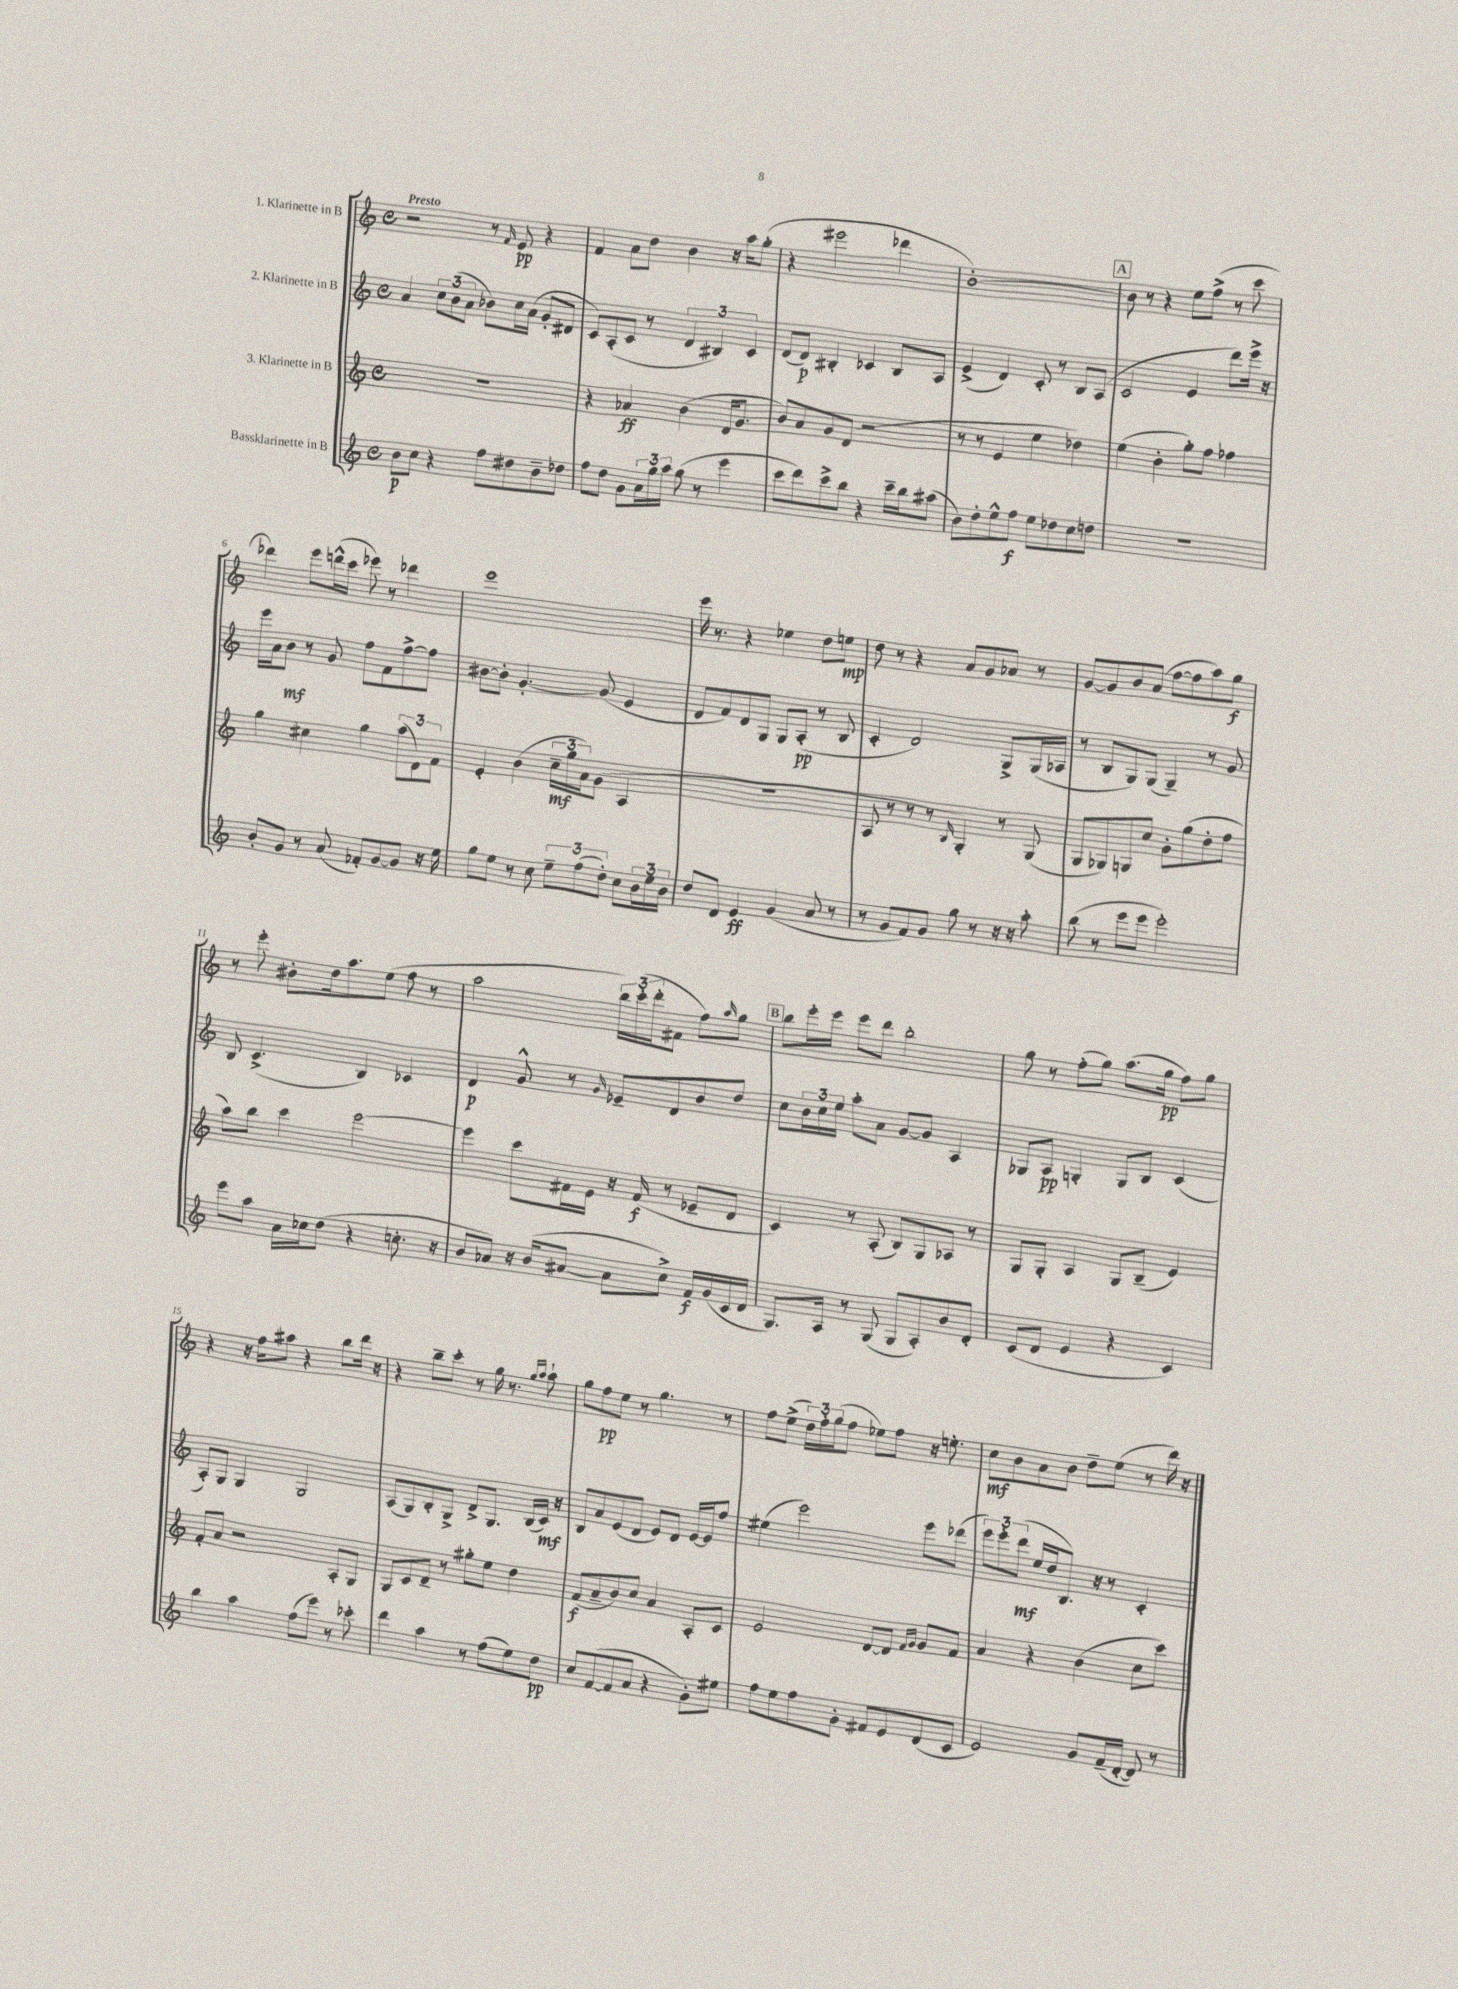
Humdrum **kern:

**kern	**kern	**kern	**kern
*staff4	*staff3	*staff2	*staff1
*clefG2	*clefG2	*clefG2	*clefG2
*k[]	*k[]	*k[]	*k[]
*M4/4	*M4/4	*M4/4	*M4/4
*met(c)	*met(c)	*met(c)	*met(c)
8b	1r	4a	2r
8cc	.	.	.
4r	.	12cc	.
.	.	(12b	.
.	.	12a	.
8ff	.	8b-)	8r
.	.	.	16qqf
8dd#	.	16cc	8e
.	.	(16a	.
8b~	.	8g'	4r
8dd-	.	8d#	.
=	=	=	=
8ff	4r	8c)	4f
8dd	.	(8A'	.
8g	4a-	8c	8a
24a	.	8r	8dd
24gg	.	.	.
24aa	.	.	.
(8gg	(4b	6d	4b
8r	.	.	.
.	.	6B#)	.
4eee	16d	.	16r
.	8.g	.	16aa
.	.	6c	.
.	.	.	(8gg'
=	=	=	=
8ccc	8b)	(8d	4r
8ddd)	8a	8d)	.
8ccc^	8g	4B#'	2eee#
8bb	(8d	.	.
4r	2r	4c-	.
16ccc~	.	8B#	4ddd-
16bb	.	.	.
(8aa#	.	8A	.
=	=	=	=
8b)	8r	(4e^	[1b')
8dd'	8r	.	.
8ee^^	4e	4d)	.
8ff	.	.	.
8ee	4ee	8c'	.
8dd-	.	8r	.
8cc	4dd-)	8B	.
8dd	.	(8A	.
=	=	=	=
1r	(4ee	2c	8b]
.	.	.	8r
.	4b'	.	4r
.	8gg')	4e	8ee
.	8ff	.	(8ff^
.	4ff-	8ddd)	8r
.	.	16eee^	8ccc
.	.	16r	.
=	=	=	=
8b'	4gg	16eee	4ddd-)
.	.	16a	.
8g	.	8b	.
8r	4cc#	8r	8eee
(8a	.	8g	(16ddd^^
.	.	.	16ccc
8f-')	4gg	8ff	8eee-)
[8g	.	8f	8r
8g]	(12aa	[8ff^	4ddd-
.	12d)	.	.
16r	.	8ff]	.
.	12f	.	.
16ee	.	.	.
=	=	=	=
8gg	4e'	[8b#	1eee
8ee	.	8b#']	.
8r	(4b	[4.g'	.
8cc	.	.	.
12ee~	24cc~	.	.
.	24gg	.	.
(12ff	24a)	.	.
.	(8g	(8g]	.
12dd')	.	.	.
8cc	4A	4e	.
24b	.	.	.
24ee	.	.	.
24b	.	.	.
=	=	=	=
8dd	1r	8d	16eee
.	.	.	8.r
8d	.	8f)	.
4e	.	8d	4r
.	.	8G	.
(4g	.	8G	4ee-
.	.	(8A'	.
8a	.	8r	8dd
8r	.	8B	8ee
=	=	=	=
8r	8A	4c'	8dd
8g	8r	.	8r
8f)	8r	2d)	4r
8g	8r	.	.
.	16qqB	.	.
8gg	4G')	.	8a
8r	.	.	8g
16r	8r	8G^	8a-
16r	.	.	.
8aa'	(8G	(16G	8r
.	.	16A-	.
=	=	=	=
(8bb	8G	8r	[8g
8r	8G-)	8B	8g]
8eee	8G	8G)	8b
8eee	8cc	(8G	(8a
2eee')	8g'	4G~)	[8ff
.	(8gg	.	8ff]
.	8dd'	8r	8aa)
.	8ff	8g	8gg
=	=	=	=
8eee	8aa)	8B	8r
8aa	8bb	(4.c^	8eee'
16a	4ccc	.	8b#'
16cc-	.	.	.
(8dd	.	.	16dd
.	.	.	8.aa
4r	[2eee	4B)	.
.	.	.	(8ee
8.cc'	.	4c-	8ff
.	.	.	8r
16r	.	.	.
=	=	=	=
8b	4eee]	4d	2aa
8a-)	.	.	.
16r	8ccc	8g^^	.
(16b	.	.	.
[8a#	16f#	8r	.
.	16e	.	.
.	.	16qqg	.
8a#]	16r	8e-~	24bb)
.	.	.	(24ccc'
.	(16f#	.	.
.	.	.	24ddd'
8cc^)	8r	8d	8f#
16f	8e-~	8b	8ff)
(16g	.	.	.
.	.	.	16qqaa
16c	8d	8dd	8gg
16d	.	.	.
=	=	=	=
8.G)	4c)	8cc	8bb
.	.	24b	16eee'
.	.	24cc	.
16A	.	.	16eee
.	.	24ee	.
8r	8r	8aa'	8eee
(8G	(8A'	8a	8ddd
8G	8B)	[8g	2bb'
8A')	8G	8g]	.
8b	8A-	4A	.
8d'	8r	.	.
=	=	=	=
(8c	8G	8G-	8gg
8d	8G'	8A	8r
4e	4A	4G'	(8ff'
.	.	.	8gg)
4r	8G	8G	(8.aa
.	(8B~	8B	.
.	.	.	16gg
4c)	4e)	(4c	8ff)
.	.	.	8gg
=	=	=	=
4bb	8f'	8A')	4r
.	8a	8G	.
4aa	2r	4G	16r
.	.	.	16ff
.	.	.	8aa#
(8ff	.	2G	4r
8eee)	.	.	.
8r	8A'	.	8bb
8ccc-'	8G	.	16ddd
.	.	.	16r
=	=	=	=
4ddd	8G	(8A	4r
.	8c	8G)	.
4aa	8d~	8B'	8bb~
.	8r	8G^	8ccc'
8r	8gg#'	8d^	8r
(8ff	8ee	8.G	16gg
.	.	.	8.r
8ee)	4dd	.	.
.	.	(16B	.
.	.	.	16qqgg
.	.	.	16qqaa
8dd	.	16c)	8aa`
.	.	16r	.
=	=	=	=
8cc	(8f	8B	8gg
([8f	8a~	8a	8ff
8f]	8b)	(8e	8ee
8a	8cc	8d	8r
4r	4a	8e)	4.gg
.	.	8d	.
8g')	8A'	[16e	.
.	.	16e]	.
8ee#	8c	8ff	8r
=	=	=	=
8ff	2e	(4ee#	8ff
8ee	.	.	(8ee^
8ff	.	2eee)	24dd)
.	.	.	24ff'
.	.	.	(24gg
8g'	.	.	8ff
8f#	[8d	.	8ee-)
8e	8d]	.	8ff
.	16qqf	.	.
.	16qqg	.	.
(8d	8g	8eee	16r
.	.	.	8.ee'
8c	8f	(8ddd-	.
=	=	=	=
2e)	4a	12eee)	8cc
.	.	12eee'	.
.	.	.	8b
.	.	(12ddd	.
.	4r	16ee	8a
.	.	16dd	.
.	.	8.B)	8b
8g	(4b	.	8dd~
.	.	16r	.
(16f~	.	8r	(8ee
[16d'	.	.	.
8d])	8cc	4c'	8r
8r	8ccc)	.	16ddd)
.	.	.	16r
==	==	==	==
*-	*-	*-	*-
